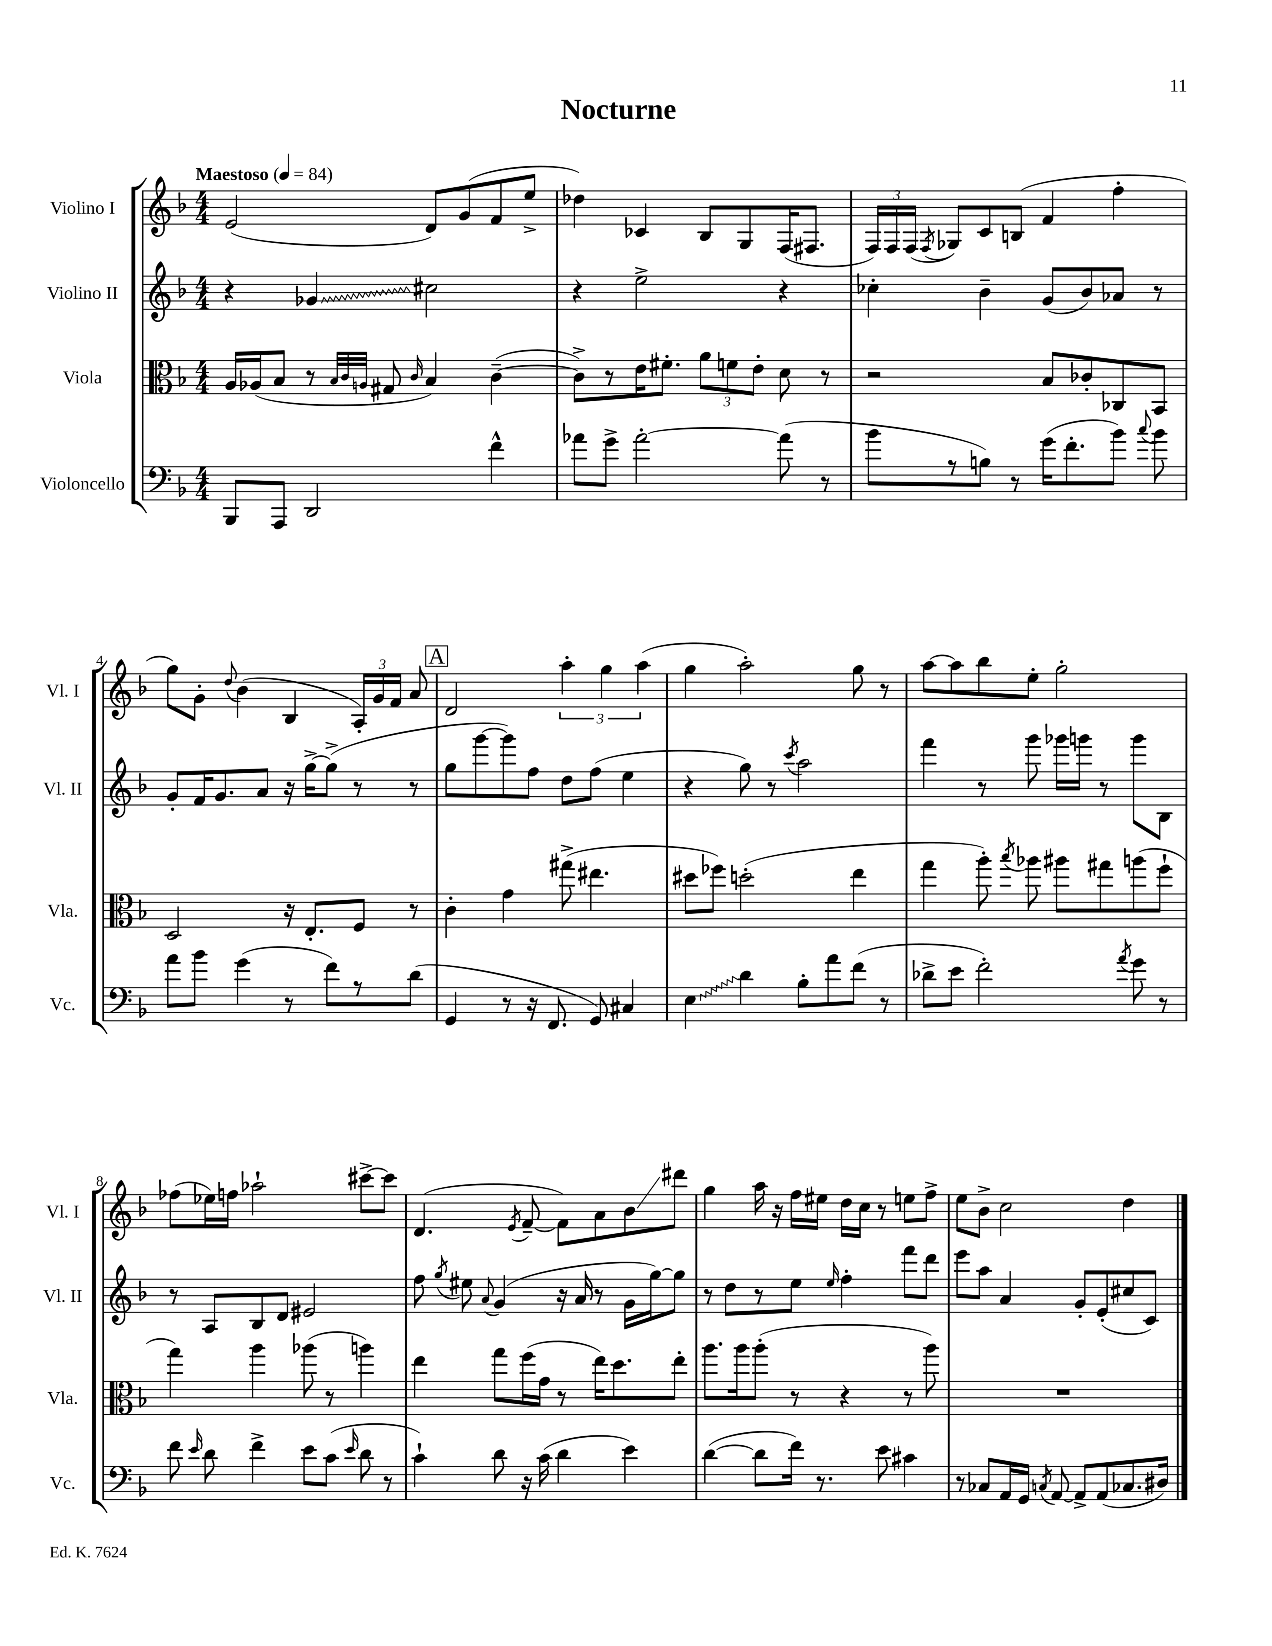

**kern	**kern	**kern	**kern
*staff4	*staff3	*staff2	*staff1
*clefF4	*clefC3	*clefG2	*clefG2
*k[b-]	*k[b-]	*k[b-]	*k[b-]
*M4/4	*M4/4	*M4/4	*M4/4
*MM84	*MM84	*MM84	*MM84
8BBB-/L	16A/LL	4r	(2e/
.	(16A-/J	.	.
8AAA/J	8B-/J	.	.
2DD/	8r	4g-/	.
.	32qqB-/LLL	.	.
.	32qqc/	.	.
.	32qqA/JJJ	.	.
.	8G#/	.	.
.	16qqc/	.	.
.	4B-/)	2cc#\	8d/L)
.	.	.	(8g/
4f^^\	([4c~\	.	8f/
.	.	.	8ee^/J
=	=	=	=
8a-\L	8c^\]L)	4r	4dd-\)
8g^\J	8r	.	.
[2a-'\	16e\K	2ee^\	4c-/
.	8.f#'\J	.	.
.	12a\L	.	8B-/L
.	12f\	.	.
.	.	.	8G/
.	12e'\J	.	.
(8a-\]	8d\	4r	(16F/K
.	.	.	8.F#/J
8r	8r	.	.
=	=	=	=
8b-\L	2r	4cc-'\	24F/LL)
.	.	.	24F/
.	.	.	(24F/JJ
.	.	.	8qF/
8r	.	.	8G-/L)
8B\J)	.	4b-~\	8c/
8r	.	.	(8B/J
(16g\LK	8B-/L	(8g/L	4f/
8.f'\	.	.	.
.	8c-'/	8b-/)	.
8b-\J)	8C-/	8a-/J	4ff'\
8qqcc/	.	.	.
8b-\	8BB-/J	8r	.
=	=	=	=
8a\L	2D/	8g'/L	8gg\L)
8b-\J	.	16f/K	8g'\J
.	.	8.g/	.
.	.	.	8qqdd/
(4g\	.	.	(4b-\
.	.	8a/J	.
8r	16r	16r	4B-/
.	8.E'/L	[16gg^\LK	.
8f\L)	.	(8gg^\]J	.
8r	8F/J	8r	24A'/LL)
.	.	.	24g/
.	.	.	24f/JJ
(8d\J	8r	8r	8a/
=	=	=	=
4GG/	4c'\	8gg\L	2d/
.	.	[8ggg\	.
8r	4g\	8ggg\])	.
16r	.	8ff\J	.
8.FF/	.	.	.
.	(8gg#^\	8dd\L	6aa'\
8GG/)	4.ee#\	(8ff\J	.
.	.	.	6gg\
4C#/	.	4ee\	.
.	.	.	(6aa\
=	=	=	=
4E\	8dd#\L	4r	4gg\
.	8ff-\J)	.	.
4d\	(2dd'\	8gg\)	2aa'\)
.	.	8r	.
.	.	8qccc/	.
8B-'\L	.	2aa\	.
8a\	.	.	.
(8f\J	4ee\	.	8gg\
8r	.	.	8r
=	=	=	=
8d-^\L	4gg\	4fff\	[8aa\L
8e\J	.	.	8aa\]
2f'\)	8aa'\)	8r	8bb-\
.	8qbb-/	.	.
.	8aa-\	8ggg\	8ee'\J
.	8aa#\L	16ggg-\LL	2gg'\
.	.	16ggg\JJ	.
.	8gg#\	8r	.
8qa/	.	.	.
8g\	(8aa\	8ggg\L	.
8r	8ff`\J	8B-\J	.
=	=	=	=
8f\	4gg\)	8r	(8ff-\L
16qqe/	.	.	.
8d\	.	8A/L	16ee-\L)
.	.	.	16ff\JJ
4f^\	4aa\	8B-/	2aa-`\
.	.	8d/J	.
8e\L	(8aa-\	2e#/	.
(8c\J	8r	.	.
16qqe/	.	.	.
8d\	4aa\)	.	[8ccc#^\L
8r	.	.	8ccc#\]J
=	=	=	=
4c`\)	4ee\	8ff\	(4.d/
.	.	8qgg/	.
.	.	8ee#\	.
.	.	8qqa/	.
8d\	8gg\L	(4g/	.
.	.	.	8qe/
16r	(16ff\L	.	[8f~/
(16c\	16g\JJ	.	.
4d\	8r	16r	8f\]L)
.	.	16a/	.
.	16ee\LK)	8r	8a\
.	8.dd\	.	.
4e\)	.	16g\LL	8b-\
.	.	[16gg\J)	.
.	8ee'\J	8gg\]J	8ddd#\J
=	=	=	=
([4d\	8.aa\L	8r	4gg\
.	.	8dd\L	.
.	16aa\k	.	.
8d\]L	(8aa'\J	8r	16aa\
.	.	.	16r
16f\Jk)	8r	8ee\J	16ff\LL
8.r	.	.	16ee#\JJ
.	.	16qqee/	.
.	4r	4ff'\	16dd\LL
.	.	.	16cc\JJ
8e\	.	.	8r
4c#\	8r	8fff\L	8ee\L
.	8aa\)	8ddd\J	8ff^\J
=	=	=	=
8r	1r	8eee\L	8ee\L
8C-/L	.	8aa\J	8b-^\J
16AA/L	.	4a/	2cc\
16GG/JJ	.	.	.
8qC/	.	.	.
[8AA/	.	.	.
8AA^/]L	.	8g'/L	.
(8AA/	.	(8e'/	.
8.C-/	.	8cc#/	4dd\
.	.	8c/J)	.
16D#/Jk)	.	.	.
==	==	==	==
*-	*-	*-	*-
